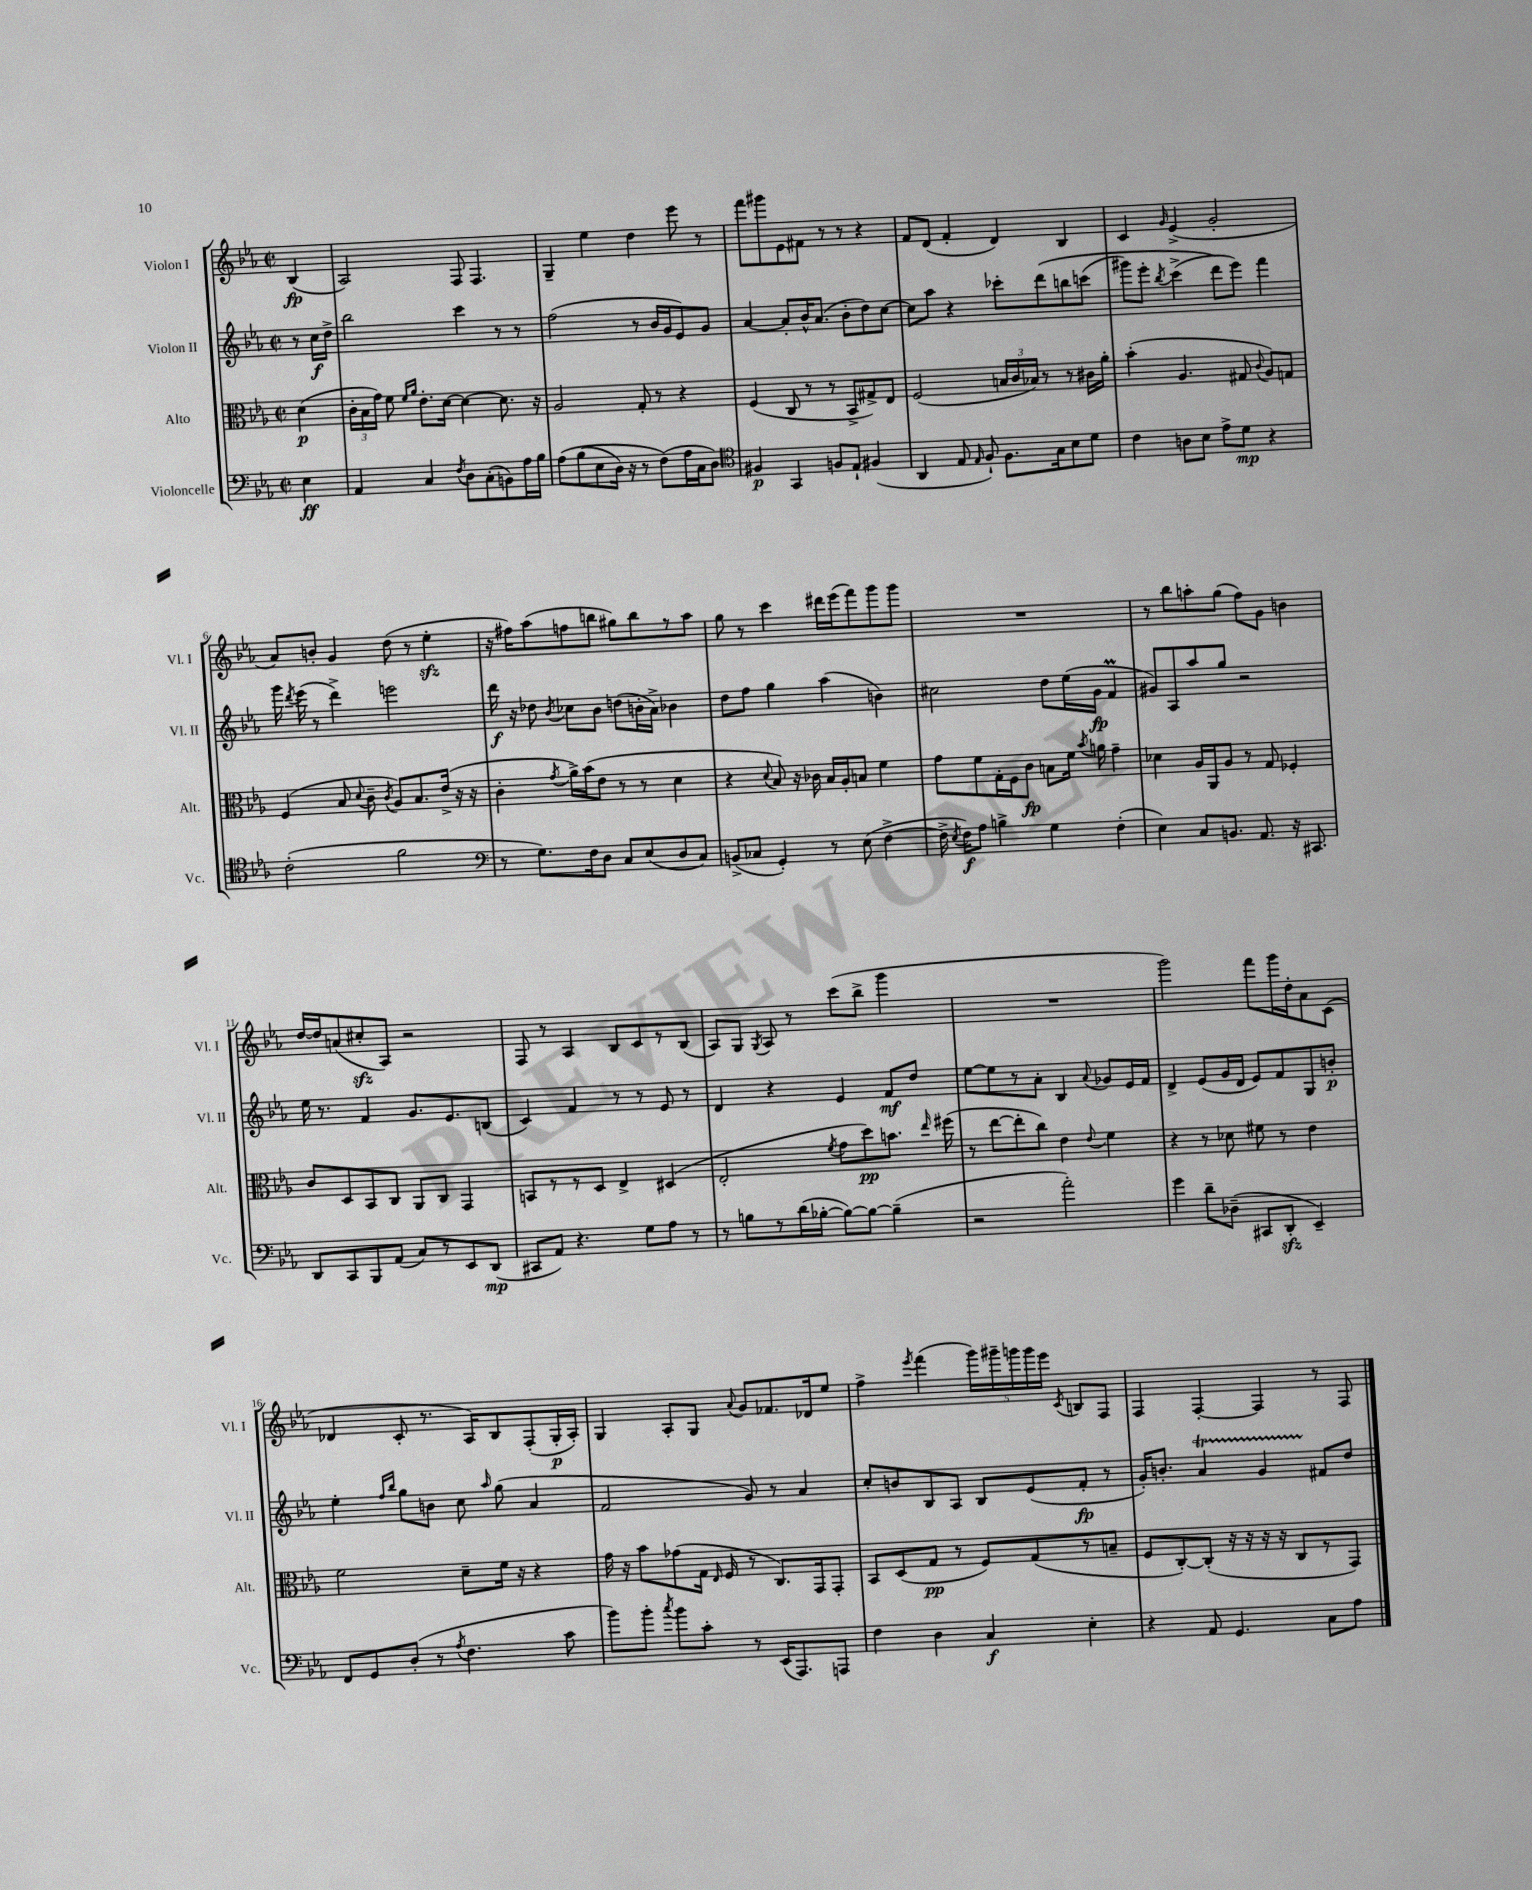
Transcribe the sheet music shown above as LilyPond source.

<<
\new StaffGroup <<
\new Staff = "s0" \with { instrumentName = "Violon I" shortInstrumentName = "Vl. I" } {
    \clef treble \key ees \major \defaultTimeSignature \time 2/2 \partial 4
    \autoBeamOff bes4\fp( |
    aes2) f8 f4. |
    g4-- ees''4 d''4 ees'''8 r8 |
    f'''8[ gis'''8 ees'8 fis'8] r8 r8 r4 |
    f'8[ d'8]( f'4-. d'4) bes4 |
    c'4 \grace { g'16 } ees'4->( g'2-. |
    aes'8[) b'8]-. g'4 d''8( r8 ees''4-.\sfz |
    r16 fis''16[) aes''8( f''8 b''8] gis''8[) b''8 r8 aes''8] |
    g''8 r8 c'''4 dis'''16[ ees'''16( f'''8) g'''8 g'''8] |
    R1 |
    r8 bes''8[ a''8-. g''8]( f''8[) g'8] b'4 |
    d''16[~ d''16 a'8( cis''8-.\sfz aes8]) r2 |
    f8 r8 aes4 bes8[ c'8 r8 bes8]( |
    aes8[) g8] \acciaccatura { g8 } aes8 r8 c'''8[( bes''8]-> g'''4 |
    R1 |
    g'''2) f'''8[ g'''16 d''16-. aes'8 c'8]( |
    des'4 c'8-. r8. aes16[) bes8 f8-.( g16-.\p aes16]-.) |
    g4 aes8[-. g8] \appoggiatura { aes'8 } g'8[ fes'8. des'16 ees''8] |
    f''4-> \acciaccatura { ees'''8 } f'''4( \tuplet 5/4 { g'''16[) gis'''16-- g'''16 g'''16 ees'''16] } \acciaccatura { c'8 } b8[ f8] |
    f4 f4~-. f4 r8 f8 \bar "|." |
}
\new Staff = "s1" \with { instrumentName = "Violon II" shortInstrumentName = "Vl. II" } {
    \clef treble \key ees \major \defaultTimeSignature \time 2/2 \partial 4
    \autoBeamOff r8 c''16[\f d''16]-> |
    bes''2 c'''4 r8 r8 |
    f''2( r8 bes'16[ g'16 ees'8) g'8] |
    aes'4~ aes'8[-. bes'16-^ aes'8.]( bes'8[-. d''8) c''8]~ |
    c''8[ aes''8] r4 ces'''8[-. d'''8\( b''8 c'''8]( |
    gis'''8[) ees'''8]-. \acciaccatura { bes''8 } c'''4->( d'''8[\) ees'''8]) f'''4 |
    g'''16 \acciaccatura { d'''8 } ees'''16( r8 d'''4->) e'''2 |
    d'''16\f r16 des''8 \acciaccatura { bes'8 } ces''8[ bes'8] d''8[( b'16-. aes'16]->) bes'4 |
    d''8[ f''8] g''4 aes''4( b'4) |
    cis''2 d''8[ ees''16( g'16]\fp f'4\prall |
    gis'8[) aes8 aes''8 g''8] r2 |
    ees''16 r8. f'4 g'8.[ ees'8. b8]( |
    c'4) f'4 r8 r8 ees'8 r8 |
    d'4 r4 ees'4 f'8[\mf d''8] |
    ees''8[~ ees''8 r8 aes'8]-. bes4 \appoggiatura { aes'8 } ges'8[ ees'16 f'16] |
    d'4-> ees'8[( g'16 d'16] ees'8[) f'8 g8 b'8]-.\p |
    ees''4-. \grace { f''16[ bes''16] } g''8[ b'8] c''8 \grace { aes''16 } g''8( aes'4 |
    f'2 g'8) r8 aes'4 |
    c''8[-. b'8 bes8 aes8] bes8[ ees'8( f'8]-.\fp r8 |
    g'16[-.) b'8.]-. aes'4\startTrillSpan g'4 fis'8[\stopTrillSpan d''8] \bar "|." |
}
\new Staff = "s2" \with { instrumentName = "Alto" shortInstrumentName = "Alt." } {
    \clef alto \key ees \major \defaultTimeSignature \time 2/2 \partial 4
    \autoBeamOff d'4\p( |
    \tuplet 3/2 { c'16[-. bes16 g'16]) } f'8 \grace { f'16[ aes'16] } ees'8.[-. d'16]~ d'4~ d'8. r16 |
    aes2 g8-. r8 r4 |
    f4( c8 r8 r8 bes,8[-> gis8->) ees8] |
    f2( \tuplet 3/2 { b16[ c'16 bes16]) } r8 r8 cis'16[ aes'16]-. |
    bes'4-.( aes4. gis8 \appoggiatura { c'8 } aes8[) g8] |
    f4( bes8 \appoggiatura { d'8 } c'8-- \acciaccatura { c'8 } aes8[) bes8. ees'16]->( r16 r16 |
    c'4-. \acciaccatura { g'8 } aes'16[->) bes'16( ees'8] r8 r8 d'4 |
    r4 \appoggiatura { d'8 } bes8) r16 ces'16 bes16[ aes16-. b8] f'4 |
    g'8[ f'8 g16-. f16 c'8]\fp b8[ f'16] \acciaccatura { bes'8 } a'16 g'4-- |
    des'4 aes16[ aes,16 aes8] r8 g8 fes4-. |
    c'8[ d8 bes,8 c8] aes,8[ c8] g,4 |
    b,8[ r8 r8 d8] ees4-> dis4( |
    ees2-. \acciaccatura { f'8 } g'8[ d''8\pp) b'8.] \grace { ees''16 } fis''16( |
    r8 ees''8[~ ees''8-. c''8]) ees'4 \appoggiatura { ees'8 } f'4 |
    r4 r8 des'8 fis'8 r8 ees'4 |
    f'2 d'8[-- f'16] r16 r4 |
    g'16 r16 bes'8[ ges'8( g16] \grace { ees16 } f16 r8 c8.[) g,16 g,8]-. |
    bes,8[ d8( g8]\pp r8 f8[) g8( r8 b8]-- |
    f8[ c8~-.) c8]-.( r16 r16 r16 r16 c8[ r8 g,8]) \bar "|." |
}
\new Staff = "s3" \with { instrumentName = "Violoncelle" shortInstrumentName = "Vc." } {
    \clef bass \key ees \major \defaultTimeSignature \time 2/2 \partial 4
    \autoBeamOff ees4\ff |
    aes,4 c4 \acciaccatura { f8 } d8[ c8-.( b,8) aes16 bes16] |
    aes8[\( bes8( ees8 d16]) r16 r8 f8[(\) aes16 c16 d8]) |
    \clef tenor fis4\p g,4 f8[ ees8]-! fis4( |
    aes,4 ees8 \grace { ees16 } f8-!) f8.[ g16 bes8 d'8] |
    c'4 a8[ bes8] ees'8[-> d'8]\mp r4 |
    c'2-.( f'2 |
    \clef bass r8 g8.[) f16 d8] c8[ ees8( d8 c8]) |
    b,8[->( ces8] g,4-.) r8 ees8( f4~-> |
    f16-> \acciaccatura { ees8 } f16[\f) aes8] b4-> g4 f4-.( |
    ees4) c8[ b,8.] aes,8. r16 cis,8. |
    d,8[ c,8 bes,,8 aes,8]( c8[) r8 ees,8 d,8]\mp( |
    cis,8[ aes,8]) r4. g8[ aes8] r8 |
    r8 b8[ r8 d'16( bes16]~-. bes8[~) bes8]~ bes4--( |
    r2 aes'2-.) |
    g'4 d'8[-- des8]--( cis,8[ d,8]-.\sfz ees,4--) |
    f,8[ g,8 d8]-.( r8 \acciaccatura { aes8 } f4. c'8 |
    bes'8[) bes'8]-. \acciaccatura { c''8 } bes'8[ c'8]-. r8 ees,16[( aes,,8.) a,,8] |
    f4 d4 c4\f ees4-. |
    r4 aes,8 g,4. c8[ aes8] \bar "|." |
}
>>
>>
